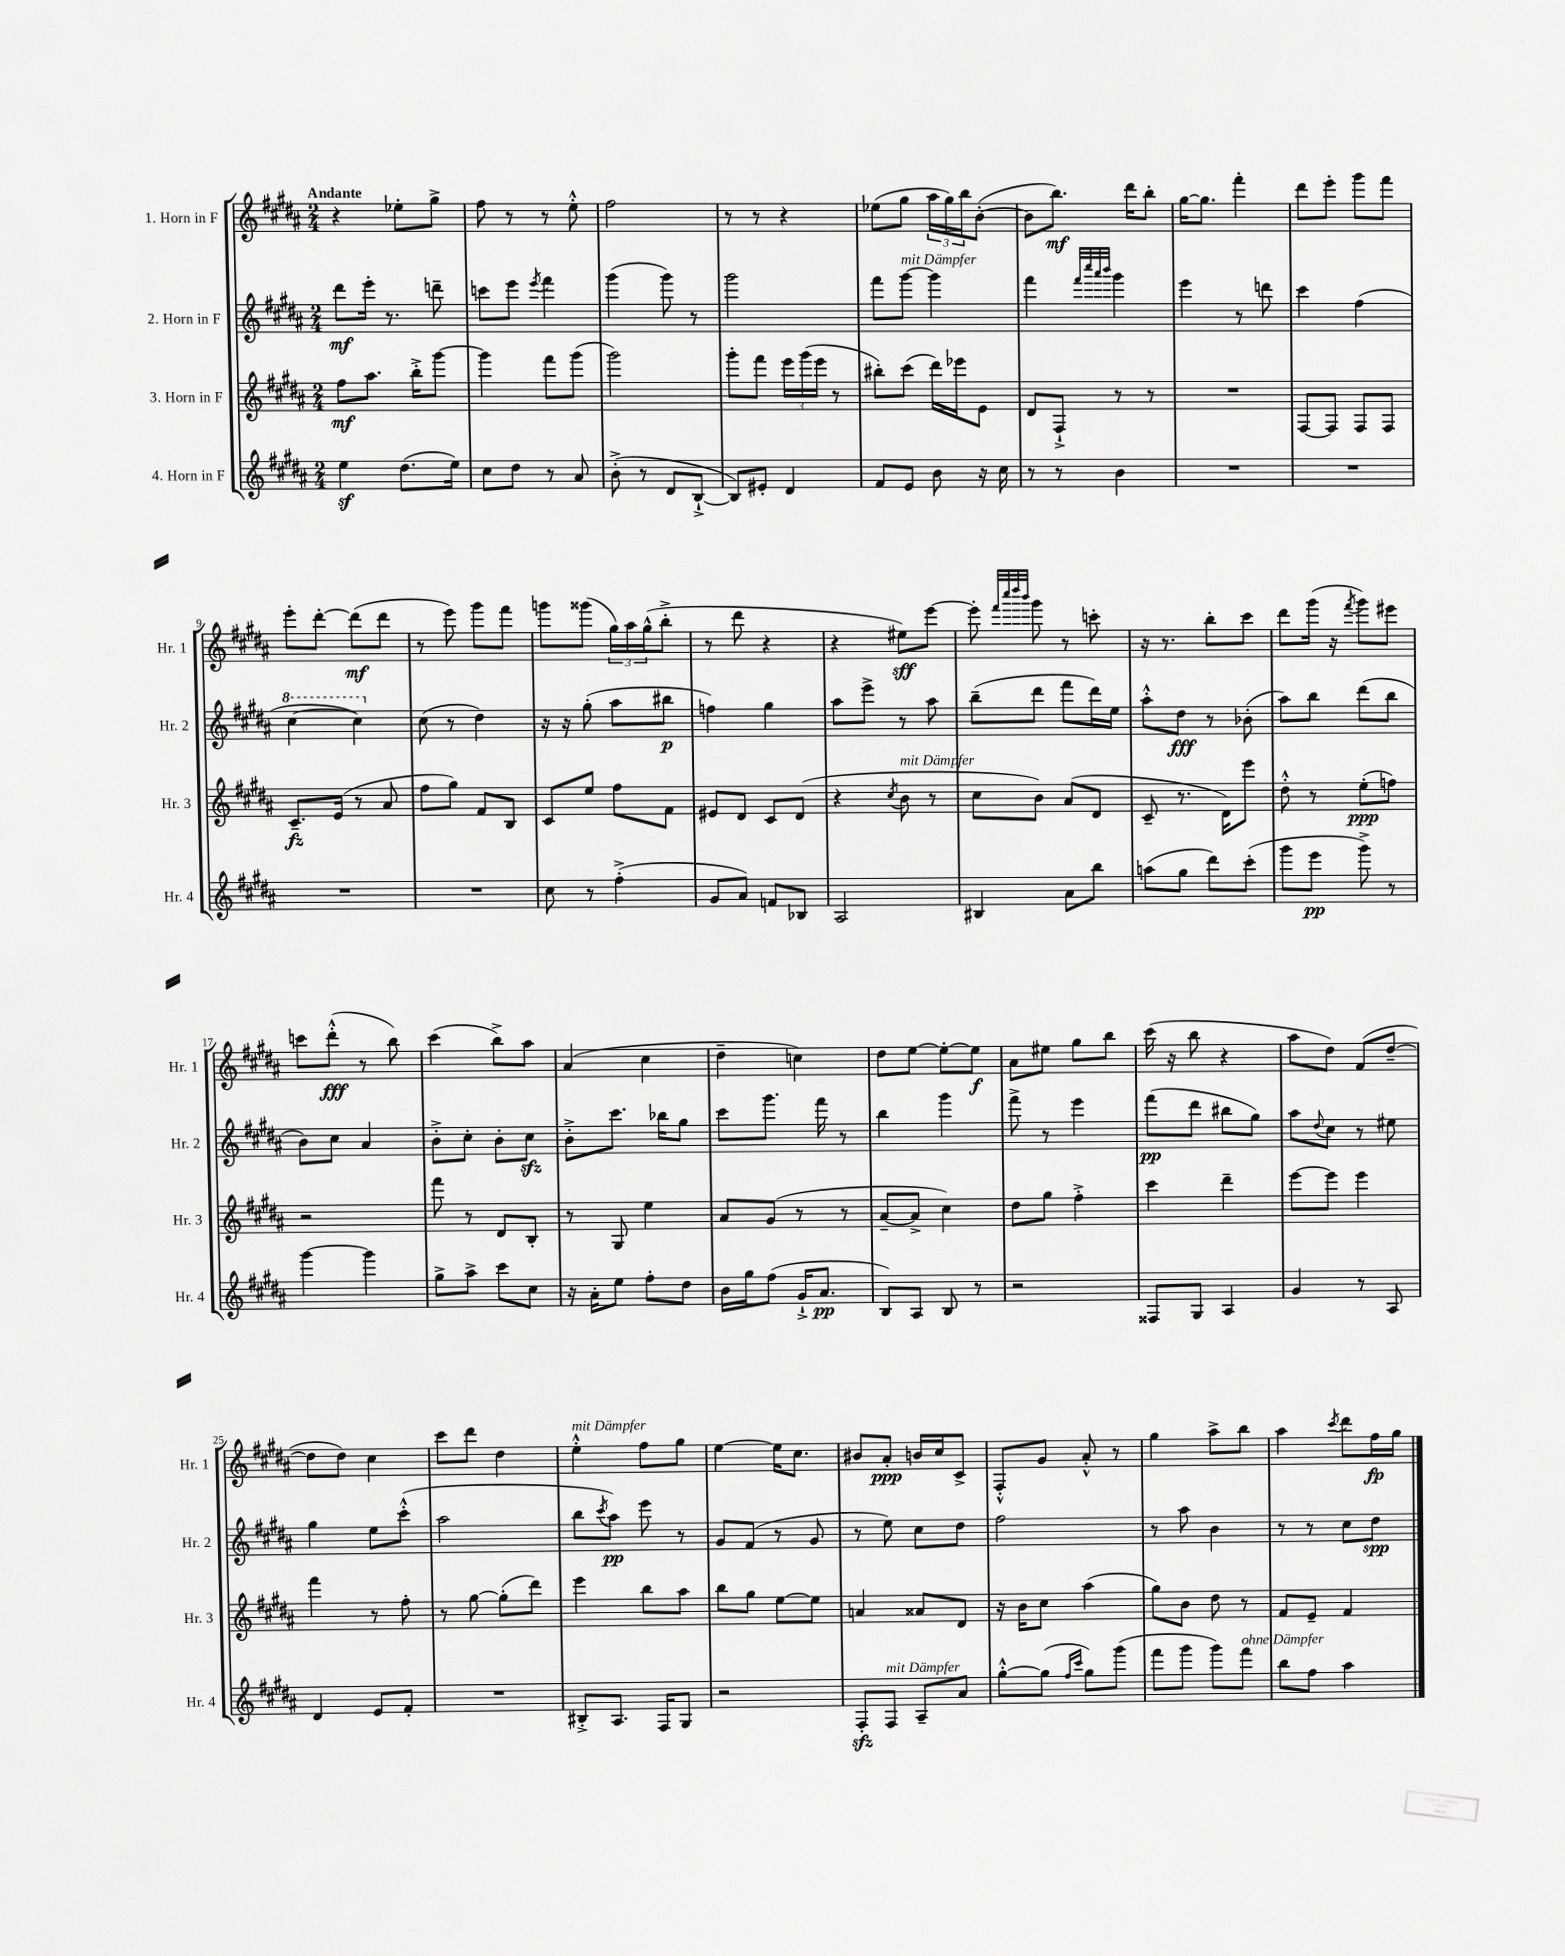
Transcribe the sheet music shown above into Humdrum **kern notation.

**kern	**kern	**kern	**kern
*staff4	*staff3	*staff2	*staff1
*clefG2	*clefG2	*clefG2	*clefG2
*k[f#c#g#d#a#]	*k[f#c#g#d#a#]	*k[f#c#g#d#a#]	*k[f#c#g#d#a#]
*M2/4	*M2/4	*M2/4	*M2/4
4ee\	8ff#\L	8ddd#\L	4r
.	8.aa#\J	16eee'\Jk	.
.	.	8.r	.
(8.dd#\L	.	.	8ee-'\L
.	16bb'^\LK	.	.
.	[8ggg#\J	8ddd~\	8gg#^\J
16ee\Jk)	.	.	.
=	=	=	=
8cc#\L	4ggg#\]	8ccc\L	8ff#\
8dd#\J	.	8eee\J	8r
.	.	8qeee/	.
8r	8fff#\L	4fff#\	8r
8a#/	(8ggg#\J	.	8ee'^^\
=	=	=	=
(8b'^\	2ggg#\)	(4ggg#\	2ff#\
8r	.	.	.
8d#/L	.	8ggg#\)	.
[8B`^/J	.	8r	.
=	=	=	=
8B/]L)	8ggg#'\L	2ggg#\	8r
8e#'/J	8fff#\J	.	8r
4d#/	24eee\LL	.	4r
.	(24ggg#\	.	.
.	24eee\JJ	.	.
.	8r	.	.
=	=	=	=
8f#/L	8bb#'\L)	8fff#\L	(8ee-\L
8e/J	(8ccc#\J	[8ggg#\J	8gg#\J
8b\	16ddd#\LL)	4ggg#\]	24aa#\LL
.	.	.	24gg#\)
.	16eee-\J	.	.
.	.	.	24bb\J
16r	8e\J	.	([8b'\J
16cc#\	.	.	.
=	=	=	=
8r	8d#/L	4fff#\	8b\]L
8r	8F#`^/J	.	8.bb\J)
.	.	32qqfff#/LLL	.
.	.	32qqcccc#/	.
.	.	32qqaaa#/	.
.	.	32qqbbb/JJJ	.
4b\	8r	4ggg#\	.
.	.	.	16ddd#\LK
.	8r	.	8bb'\J
=	=	=	=
2r	2r	4eee\	[16gg#\LK
.	.	.	8.gg#\]J
.	.	8r	4fff#'\
.	.	8ddd\	.
=	=	=	=
2r	[8F#/L	4ccc#\	8ddd#\L
.	8F#/]J	.	8eee'\J
.	8F#/L	(4ff#\	8ggg#\L
.	8F#/J	.	8fff#\J
=	=	=	=
2r	8.c#~/L	[4ccc#\	8eee'\L
.	.	.	[8ddd#'\J
.	(16e/Jk	.	.
.	8r	4ccc#\])	(8ddd#\]L
.	8a#/	.	8ddd#\J
=	=	=	=
2r	8ff#\L	(8cc#\	8r
.	8gg#\J)	8r	8eee\)
.	8f#/L	4dd#\)	8ggg#\L
.	8B/J	.	8fff#\J
=	=	=	=
8cc#\	8c#/L	16r	8ggg\L
.	.	16r	.
8r	8ee/J	(8gg#'\	(8ggg##\J
(4ff#'^\	8ff#\L	8aa#\L	24gg#\LL)
.	.	.	24aa#\
.	.	.	(24gg#^^\J
.	8f#\J	8bb#\J	8bb'^\J
=	=	=	=
8g#/L	8e#/L	4ff\)	8r
8a#/J)	8d#/J	.	8ddd#\
8f/L	8c#/L	4gg#\	4r
8B-/J	(8d#/J	.	.
=	=	=	=
2A#/	4r	8aa#\L	4r
.	.	8eee^\J	.
.	8qcc#/	.	.
.	8b\	8r	8ee#\L)
.	8r	8aa#\	[8eee\J
=	=	=	=
4B#/	8cc#\L	(8bb~\L	8eee'\]
.	.	.	32qqfff#/LLL
.	.	.	32qqcccc#/
.	.	.	32qqdddd#/
.	.	.	32qqbbb/JJJ
.	8b\J)	8ddd#\J	8ggg#\
8a#\L	(8a#/L	8fff#\L	8r
8bb\J	8d#/J	16ddd#\L)	8ccc'\
.	.	16ee\JJ	.
=	=	=	=
(8aa\L	8c#~/	8aa#'^^\L	16r
.	.	.	8.r
8gg#\J	8.r	8dd#\J	.
8ddd#\L)	.	8r	8bb'\L
.	16d#\LK)	.	.
(8ccc#'\J	8eee\J	(8b-'\	8ccc#\J
=	=	=	=
8ggg#\L	8dd#'^^\	8aa#\L)	8ddd#\L
8eee\J	8r	8bb\J	(16ggg#\Jk
.	.	.	16r
.	.	.	8qfff#/
8ggg#^\)	(8ee'\L	(8ddd#\L	8ggg#\L)
8r	8ff\J)	8bb\J	8eee#\J
=	=	=	=
[4ggg#\	2r	8b\L)	8ccc\L
.	.	8cc#\J	(8ddd#'^^\J
4ggg#\]	.	4a#/	8r
.	.	.	8bb\)
=	=	=	=
8gg#^\L	8fff#\	8b'^\L	(4ccc#\
8aa#^\J	8r	8cc#'\J	.
8ccc#\L	8d#/L	8b'\L	8bb^\L)
8cc#\J	8B'/J	8cc#\J	8aa#\J
=	=	=	=
16r	8r	8b'^\L	(4a#/
16a#'\LK	.	.	.
8ee\J	8G#/	8.ccc#\J	.
8ff#'\L	4ee\	.	4cc#\
.	.	16bb-\LK	.
8dd#\J	.	8gg#\J	.
=	=	=	=
16b\LL	8a#/L	8ccc#\L	4dd#~\
16gg#\J	.	.	.
(8ff#\J	(8g#/J	8.ggg#\J	.
16g#`^/LK	8r	.	4cc\)
8.a#/J	.	16fff#\	.
.	8r	8r	.
=	=	=	=
8B/L)	[8a#~/L	4bb\	8dd#\L
8A#/J	8a#^/]J	.	[8ee\J
8B/	4cc#\)	4ggg#\	8ee'\_L
8r	.	.	8ee\]J
=	=	=	=
2r	8dd#\L	8fff#^\	8a#\L
.	8gg#\J	8r	8ee#\J
.	4ff#'^\	4eee\	8gg#\L
.	.	.	8bb\J
=	=	=	=
8F##/L	4ccc#\	(8fff#\L	(16ccc#\
.	.	.	16r
8G#/J	.	8ddd#\J	8bb\
4A#/	4ddd#~\	8bb#\L	4r
.	.	8gg#\J)	.
=	=	=	=
4g#/	[8eee\L	8aa#\L	8aa#\L
.	.	8qqdd#/	.
.	8eee\]J	8cc#\J	8dd#\J)
8r	4eee\	8r	(8f#/L
8A#/	.	8ee#\	[8dd#~/J
=	=	=	=
4d#/	4fff#\	4gg#\	8dd#\]L
.	.	.	8dd#\J)
8e/L	8r	8ee\L	4cc#\
8f#'/J	8ff#'\	(8ccc#'^^\J	.
=	=	=	=
2r	8r	2aa#\	8ccc#\L
.	[8gg#\	.	8ddd#\J
.	(8gg#'\]L	.	4dd#\
.	8ddd#\J)	.	.
=	=	=	=
8B#'^/L	4eee\	8bb\L	4ee'^^\
.	.	8qccc#/	.
8.A#/J	.	8aa#\J)	.
.	8bb\L	8eee\	8ff#\L
16F#/LK	.	.	.
8G#/J	8aa#\J	8r	8gg#\J
=	=	=	=
2r	8bb\L	8g#/L	[4ee\
.	8gg#\J	(8f#/J	.
.	[8ee\L	8r	16ee\]LK
.	.	.	8.cc#\J
.	8ee\]J	8g#/	.
=	=	=	=
8F#'/L	4a/	8r	8b#/L
8F#/J	.	8ee\)	8a#'/J
8A#~/L	8a##/L	8cc#\L	16b/LL
.	.	.	16cc#/J
8a#/J	8d#/J	8dd#\J	8c#^/J
=	=	=	=
[8gg#'^^\L	16r	2ff#\	8F#'^^/L
.	16b\LK	.	.
(8gg#\]J	8cc#\J	.	8g#/J
16qqff#/LL	.	.	.
16qqccc#/JJ	.	.	.
8gg#\L)	(4aa#\	.	8a#'^^/
(8ggg#\J	.	.	8r
=	=	=	=
8fff#\L	8gg#\L)	8r	4gg#\
8ggg#\J	8b\J	8aa#\	.
8ggg#\L)	8dd#\	4b\	8aa#^\L
8fff#\J	8r	.	8bb\J
=	=	=	=
8bb\L	8f#/L	8r	4aa#\
8ff#\J	8e~/J	8r	.
.	.	.	8qccc#/
4aa#\	4f#/	8cc#\L	8ddd#\L
.	.	8dd#\J	16ff#\L
.	.	.	16gg#\JJ
==	==	==	==
*-	*-	*-	*-
